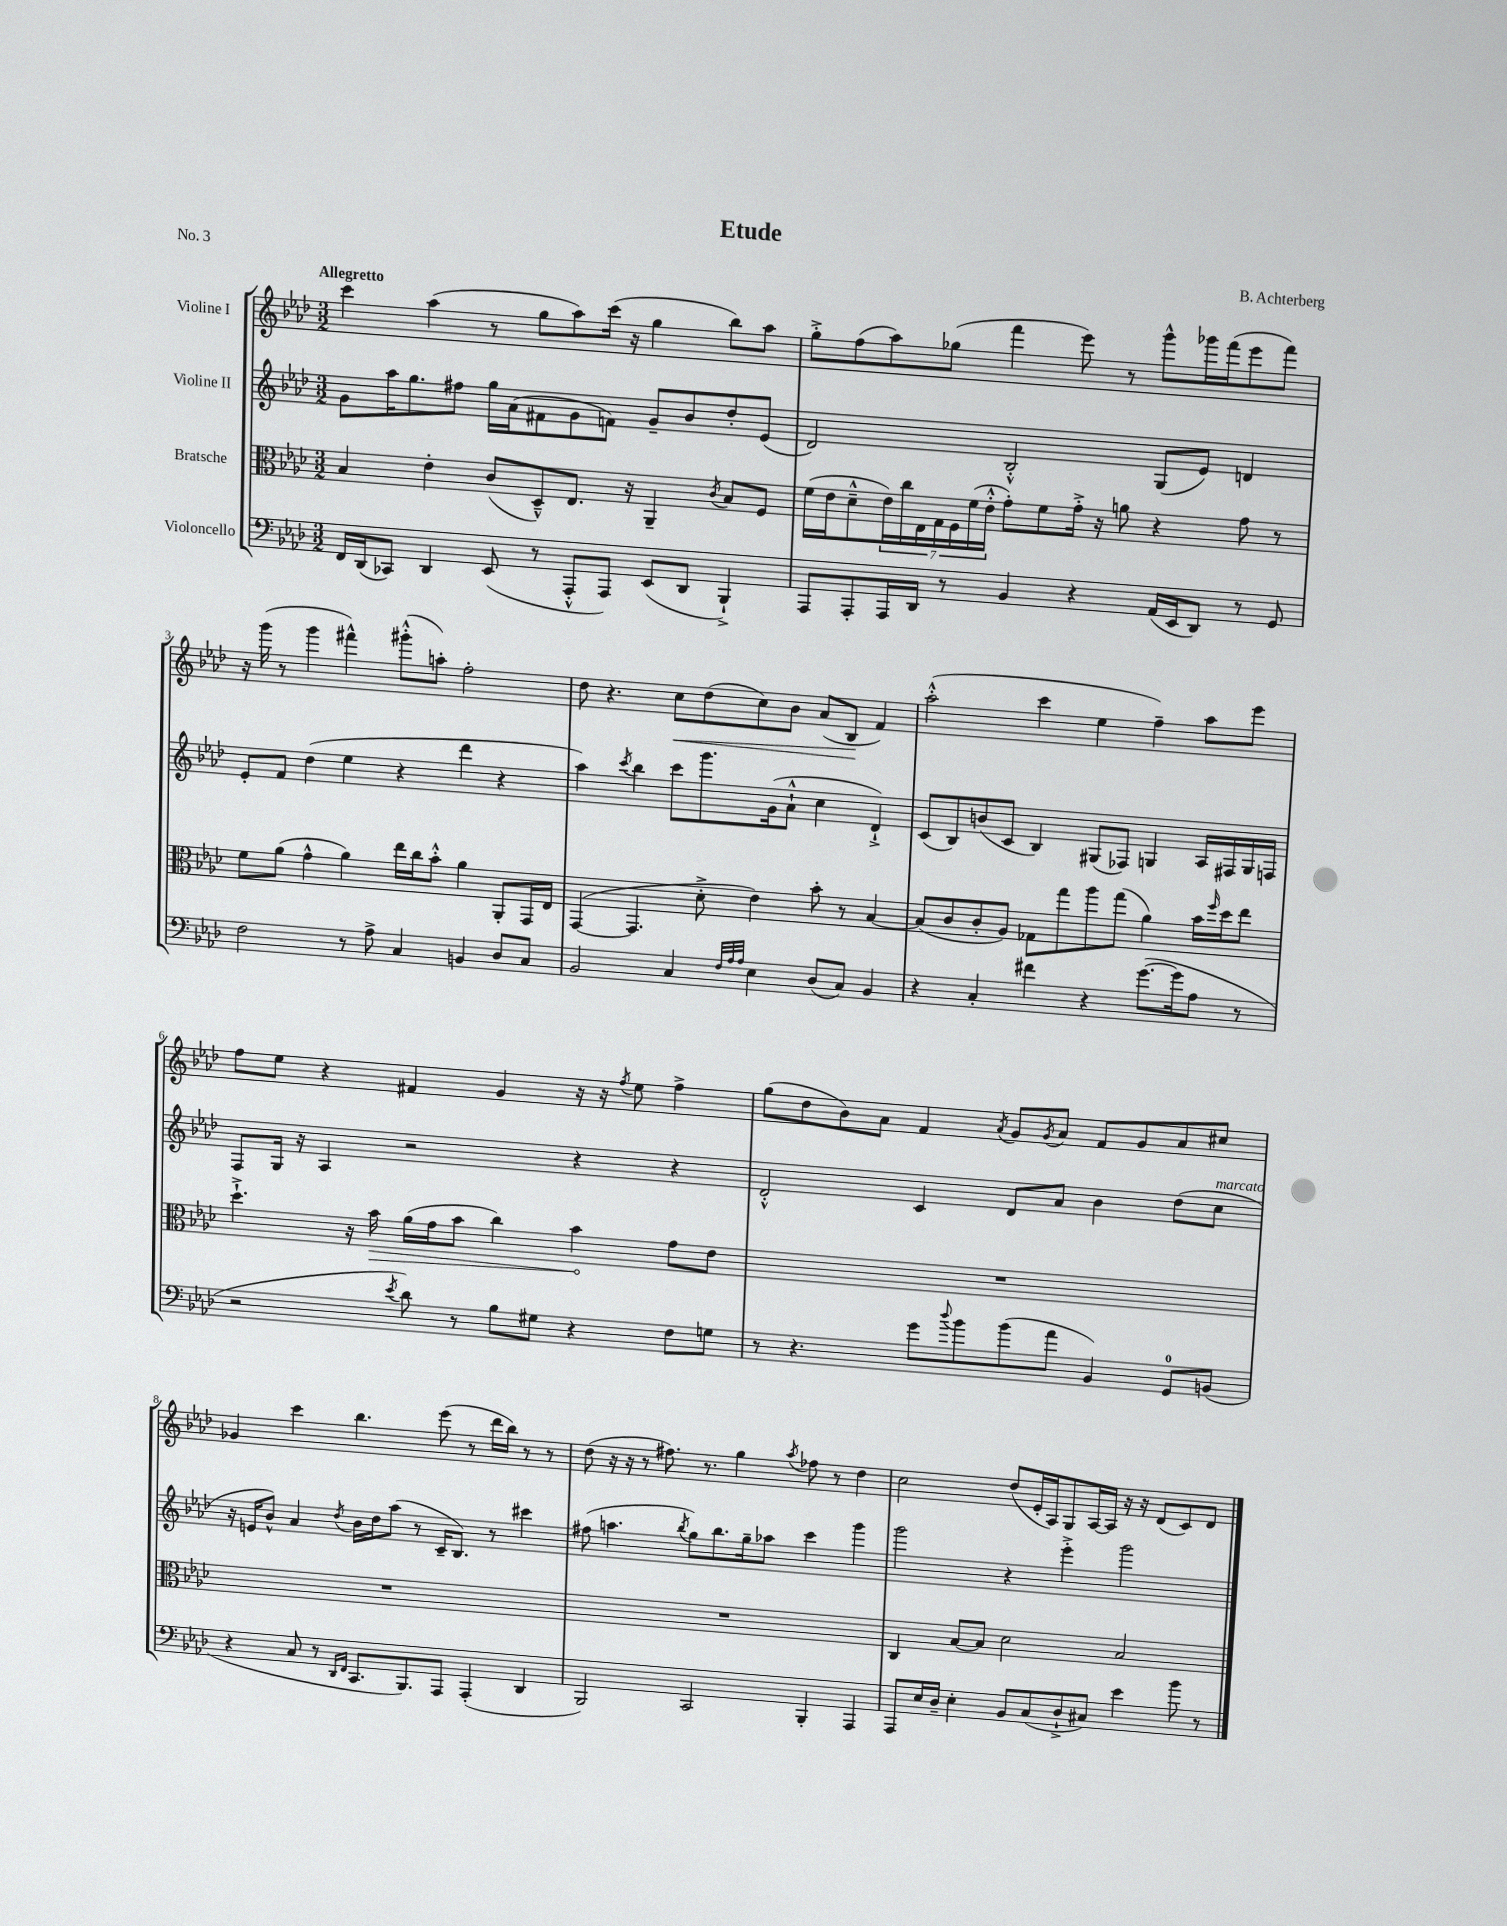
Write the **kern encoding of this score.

**kern	**kern	**kern	**kern
*staff4	*staff3	*staff2	*staff1
*clefF4	*clefC3	*clefG2	*clefG2
*k[b-e-a-d-]	*k[b-e-a-d-]	*k[b-e-a-d-]	*k[b-e-a-d-]
*M3/2	*M3/2	*M3/2	*M3/2
16FF	4B-	8g	4ccc
(16DD-	.	.	.
8CC-)	.	16aa-	.
.	.	8.gg	.
4DD-	4e-'	.	(4aa-
.	.	8ff#	.
(8EE-	(8c	16gg	8r
.	.	(16a-	.
8r	8D-~^^)	8f#	8gg
8AAA-'^^	8.E-	8g	8aa-)
8AAA-)	.	8f)	(16ccc
.	16r	.	16r
(8EE-	4AA-~	8g~	4gg
8DD-	.	8b-	.
.	8qc	.	.
4BBB-`^)	8B-	8dd-'	8bb-)
.	8F	(8e-	8aa-
=	=	=	=
8AAA-	(16f	2d-)	8gg'^
.	16e-	.	.
8AAA-'	8d-~^^	.	(8ff
16AAA-	28e-)	.	8aa-)
.	28cc	.	.
16DD-	.	.	.
.	28E-	.	.
.	28G	.	.
8r	.	.	(8gg-
.	28F	.	.
.	(28f	.	.
.	28e-'^^	.	.
4BB-	8g')	2B-'^^	4fff
.	8f	.	.
4r	16g'^	.	8eee-)
.	16r	.	.
.	8a	.	8r
(16AA-	4r	(8G	8ggg^^
16EE-	.	.	.
8DD-)	.	8e-)	16ggg-
.	.	.	(16fff
8r	8g	4d	8eee-
8GG	8r	.	8fff)
=	=	=	=
2F	8f	8e-'	16r
.	.	.	(16ggg
.	(8a-	8f	8r
.	4g^^	(4dd-	4ggg
8r	4a-)	4ee-	4fff#^^)
8A-^	.	.	.
4C	16ee-	4r	(8ggg#'^^
.	16cc	.	.
.	8b-'^^	.	8aa')
4BB	4a-	4ddd-	2ff'
8D-	8AA-'	4r	.
8C	16GG	.	.
.	16E-	.	.
=	=	=	=
2BB-	([4GG	4aa-)	8dd-
.	.	.	4.r
.	.	8qccc	.
.	4.GG]	4bb-	.
4C	.	8ccc	8cc
.	8d-'^	8.ggg	(8dd-
32qqF	.	.	.
32qqA-	.	.	.
32qqA-	.	.	.
4E-	4e-)	.	8cc)
.	.	(16g	.
.	.	8a-`^^	8b-
(8D-	8b-'	4cc	(8a-
8C)	8r	.	8B-
4BB-	[4B-	4d-`^)	4f)
=	=	=	=
4r	(8B-]	(8c	(2aa-'^^
.	8c	8B-)	.
4C'	8c'	(8b	.
.	8A-)	8c	.
4f#	8G-	4B-)	4ccc
.	8gg	.	.
4r	8aa-	(8G#	4ee-
.	(8gg	8F-)	.
([8.g	4a-)	4G	4ff~)
16g]	.	.	.
8A-	16b-	16A-	8aa-
.	16qqff	.	.
.	16dd-	16F#	.
8r	8ee-	16G	8eee-
.	.	16F	.
=	=	=	=
2r	4.dd-`^	8F	8ff
.	.	16G	8ee-
.	.	16r	.
.	.	4A-	4r
.	16r	.	.
.	16b-	.	.
8qe-	.	.	.
8d-)	(16a-	2r	4f#
.	16g	.	.
8r	8b-	.	.
8B-	4cc)	.	4g
8G#	.	.	.
4r	4b-	4r	16r
.	.	.	16r
.	.	.	8qff
.	.	.	8ee-
8F	8g	4r	4ff^
8G	8e-	.	.
=	=	=	=
8r	1.r	2d-'^^	(8gg
4.r	.	.	8dd-
.	.	.	8b-)
.	.	.	8a-
8g	.	4c	4f
8qqdd-	.	.	.
8b-	.	.	.
.	.	.	8qa-
(8b-	.	8d-	8g
.	.	.	8qg
8a-	.	8a-	8a-
4BB-)	.	4b-	8f
.	.	.	8g
8GG	.	(8dd-	8a-
(8BB	.	8cc	8cc#
=	=	=	=
4r	1.r	16r	4g-
.	.	16e	.
.	.	8b-^^)	.
8C	.	4a-	4ccc
8r	.	.	.
16qqDD-	.	.	.
16qqFF	.	8qdd-	.
8.CC	.	16b-	4.bb-
.	.	16dd-	.
.	.	(8aa-	.
8.BBB-)	.	.	.
.	.	8r	.
8AAA-	.	16c~	(8eee-
.	.	8.B-)	.
(4AAA-'	.	.	8r
.	.	8r	16ddd-
.	.	.	16bb-)
4DD-	.	4ccc#	8r
.	.	.	8r
=	=	=	=
2BBB-)	1.r	(8ff#	(8dd-
.	.	4.aa	16r
.	.	.	16r
.	.	.	8r
.	.	.	8.ff#)
.	.	8qbb-	.
2CC	.	8gg)	.
.	.	.	8.r
.	.	8.bb-	.
.	.	.	4gg
.	.	16gg~	.
.	.	8aa-	.
.	.	.	8qaa-
4BBB-'	.	4ccc	8ff-
.	.	.	8r
4AAA-	.	4ggg	4dd-
=	=	=	=
8AAA-	4C	2ggg	2cc
16E-	.	.	.
16D-~	.	.	.
4E-'	[8B-	.	.
.	8B-]	.	.
8BB-	2d-	4r	(8dd-
(8C	.	.	16e-'
.	.	.	16A-)
8D-`^	.	4eee-'^	8G
8C#)	.	.	[16A-
.	.	.	16A-]
4e-	2B-	2ggg	16r
.	.	.	16r
.	.	.	(8d-
8b-	.	.	8c)
8r	.	.	8d-
==	==	==	==
*-	*-	*-	*-
